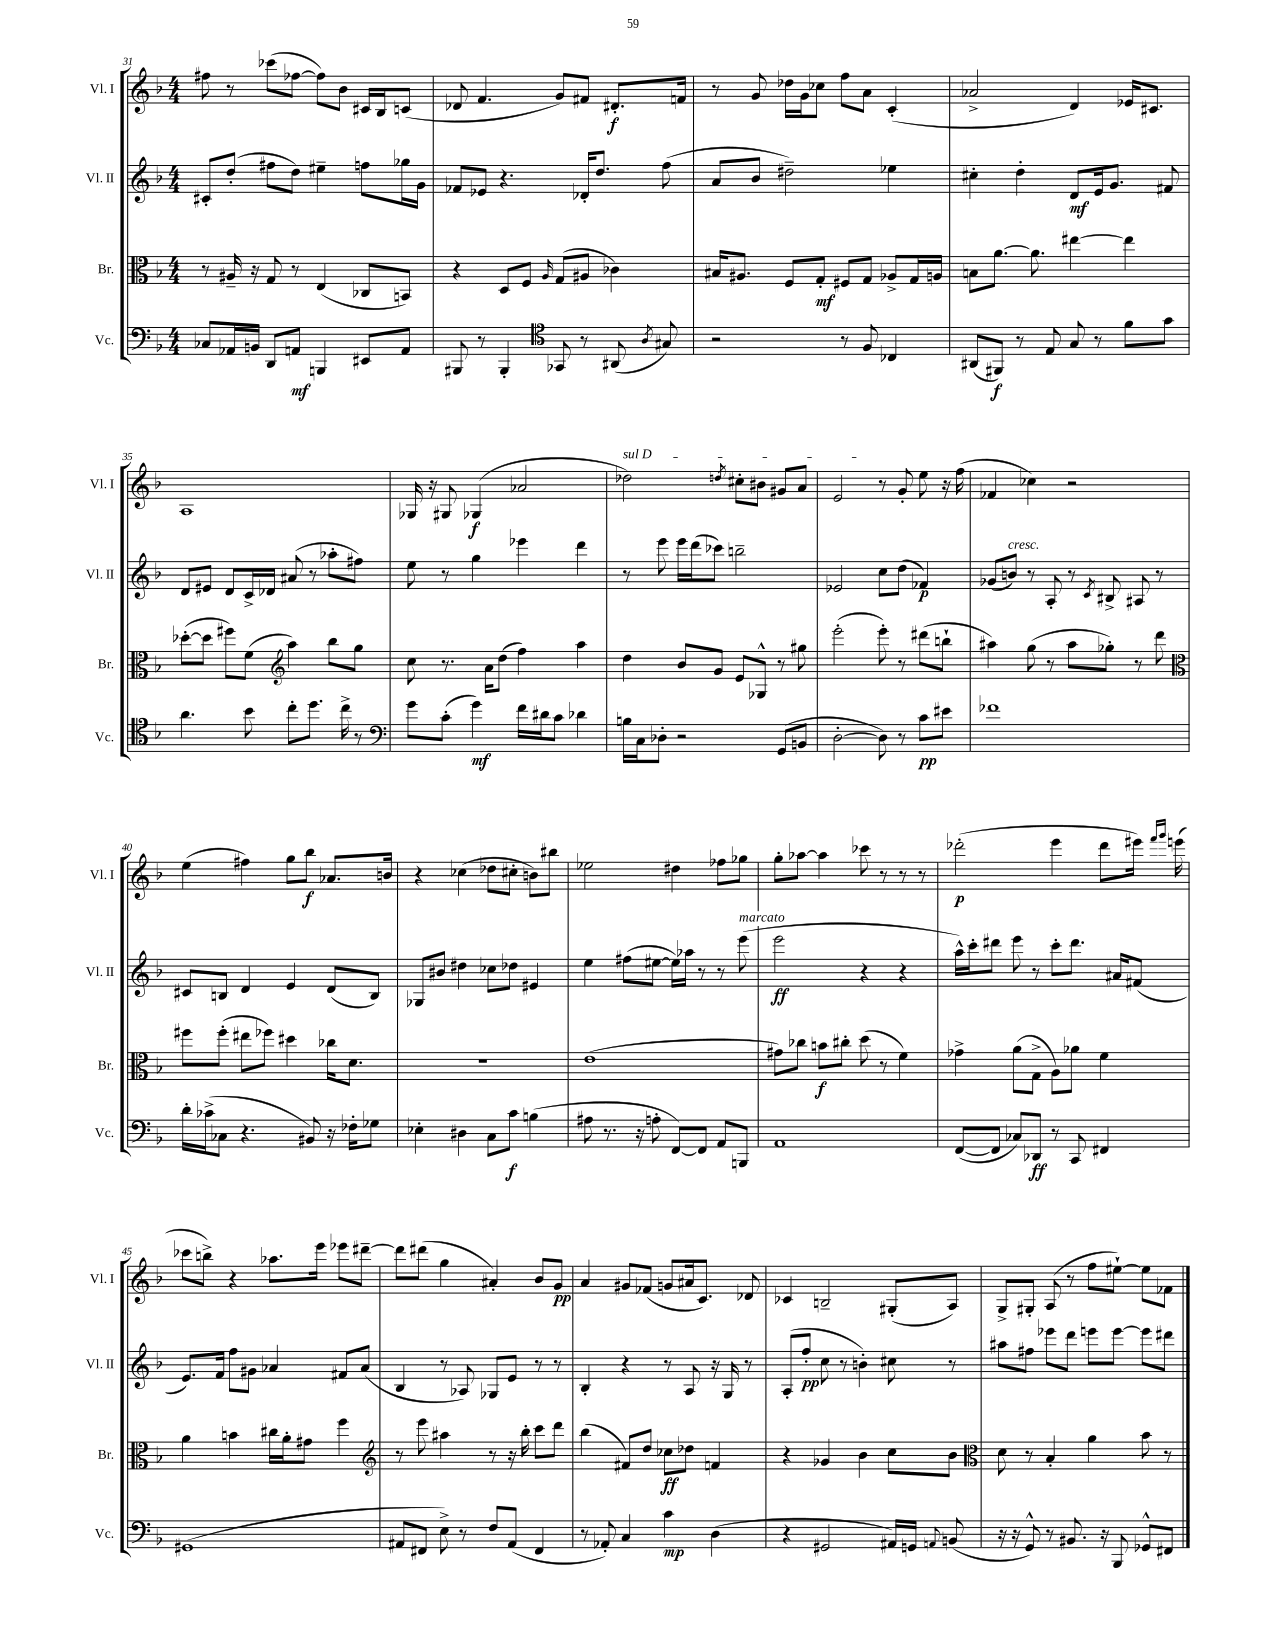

**kern	**kern	**kern	**kern
*staff4	*staff3	*staff2	*staff1
*clefF4	*clefC3	*clefG2	*clefG2
*k[b-]	*k[b-]	*k[b-]	*k[b-]
*M4/4	*M4/4	*M4/4	*M4/4
8C-	8r	8c#'	8ff#
16AA-	16A#~	(8dd'	8r
16BB	16r	.	.
8DD	8G	8ff#	(8ccc-
8AA	8r	8dd)	[8ff-
4BBB	(4E	4ee#~	8ff-])
.	.	.	8b-
8EE#	8C-	8ff	16c#
.	.	.	16B-
8AA	8BB)	16gg-	(8c
.	.	16g	.
=	=	=	=
8BBB#	4r	8f-	8d-
8r	.	8e-	4.f
4BBB#'	8D	4.r	.
.	8F	.	.
*clefC4	*	*	*
.	16qqA	.	.
8GG-	(8G	.	8g)
8r	8A#	16d-'	8f#
.	.	8.dd	.
(8AA#	4c-)	.	8.d#'
8qA	.	.	.
8G#)	.	(8ff	.
.	.	.	16f
=	=	=	=
2r	16B#	8a	8r
.	8.A#	.	.
.	.	8b-	8g
.	8F	2dd#~)	16dd-
.	.	.	16g
.	8G'	.	8cc-
8r	8F#	.	8ff
8F	8G	.	8a
4C-	8A-^	4ee-	(4c'
.	16G	.	.
.	16A	.	.
=	=	=	=
(8AA#	8B	4cc#'	2a-^
8FF#)	[8.a	.	.
8r	.	4dd'	.
.	8.a]	.	.
8E	.	.	.
8G	[4ee#	8d	4d)
8r	.	16e	.
.	.	8.g	.
8f	4ee#]	.	16e-
.	.	.	8.c#
8g	.	8f#	.
=	=	=	=
4.a	([8dd-'	8d	1A
.	8dd-]	8e#	.
.	8ff#)	8d	.
8b-	(8f	16c^	.
.	.	16d-	.
*	*clefG2	*	*
8cc'	4aa)	(8a#	.
8.dd	.	8r	.
.	8bb-	8aa-'	.
16cc^	.	.	.
8r	8gg	8ff#)	.
=	=	=	=
*clefF4	*	*	*
8g	8cc	8ee	16G-
.	.	.	16r
(8c'	8.r	8r	8G#
4g)	.	4gg	(4G-
.	16a	.	.
.	(8dd	.	.
16f	4ff)	4eee-	2a-
16d#	.	.	.
8c	.	.	.
4d-	4aa	4ddd	.
=	=	=	=
16B	4dd	8r	2dd-)
16C	.	.	.
8D-'	.	8eee	.
2r	8b-	16eee	.
.	.	(16ddd	.
.	8g	8ccc-)	.
.	.	.	8qdd
.	8e	2bb~	8cc#'
.	8G-^^	.	8b#
(8GG	8r	.	8g#
8BB	8gg#	.	8a
=	=	=	=
[2D'	(2eee'	2e-	2e
8D])	8eee')	8cc	8r
8r	8r	(8dd	8g'
8c	(8ddd#	4f-)	8ee
8e#	8bb`	.	16r
.	.	.	(16ff
=	=	=	=
1f-	4aa#)	(8g-	4f-
.	.	8b)	.
.	(8gg	8r	4cc-)
.	8r	8A'	.
.	8aa#	8r	2r
.	.	8qc	.
.	8gg-')	8B#^	.
.	8r	8A#	.
.	8ddd	8r	.
=	=	=	=
*	*clefC3	*	*
16d'	8ff#	8c#	(4ee
(16c-^	.	.	.
8C-	(8ff#'	8B	.
4.r	8ee#	4d	4ff#)
.	8ff-)	.	.
.	4dd#	4e	8gg
8BB#)	.	.	8bb-
16r	16cc-	(8d	8.a-
16F-'	8.d	.	.
8G-	.	8B)	.
.	.	.	16b
=	=	=	=
4E-'	1r	8G-	4r
.	.	8b#	.
4D#	.	4dd#	(4cc-
8C	.	8cc-	8dd-
8c	.	8dd-	8cc#'
(4B	.	4e#	8b)
.	.	.	8bb#
=	=	=	=
8A#	(1e	4ee	2ee-
8.r	.	.	.
.	.	(8ff#	.
16r	.	.	.
8A'	.	[8ee#	.
[8FF)	.	16ee#])	4dd#
.	.	16aa-	.
8FF]	.	8r	.
8AA	.	8r	8ff-
8BBB	.	(8eee	8gg-
=	=	=	=
1AA	8g#)	2eee	8gg'
.	8cc-	.	[8aa-
.	8b	.	4aa-]
.	8cc#'	.	.
.	(8dd	4r	8ccc-
.	8r	.	8r
.	4f)	4r	8r
.	.	.	8r
=	=	=	=
([8FF	4g-^	16aa^^)	(2ddd-'
.	.	16ccc'	.
8FF]	.	8ddd#	.
8C-)	(8a	8eee	.
8DD-	8G^	8r	.
8r	8A)	8ccc'	4eee
8CC	8a-	8.ddd#	.
4FF#	4f	.	8ddd-
.	.	16a#	.
.	.	(8f#	16eee#)
.	.	.	16qqfff
.	.	.	16qqggg
.	.	.	(16eee
=	=	=	=
(1GG#	4a	8.e)	8ccc-
.	.	.	8bb^)
.	.	16f	.
.	4b	8ff	4r
.	.	8g#	.
.	16cc#	4a-	8.aa-
.	16a'	.	.
.	8g#	.	.
.	.	.	16eee
.	4ff	8f#	8eee-
.	.	(8a-	[8ddd#~
=	=	=	=
*	*clefG2	*	*
8AA#	8r	4B-	8ddd#]
8FF#	8eee	.	(8ddd#
8E^)	4aa#	8r	4gg
8r	.	8A-)	.
8F	8r	8G-	4a#')
(8AA#	16r	8e	.
.	16bb-'	.	.
4FF#	8ccc	8r	8b-
.	8ddd	8r	8g
=	=	=	=
8r	(4bb-	4B-'	4a
8AA-')	.	.	.
4C	8f#)	4r	8g#
.	8dd	.	(8f-
4c	8cc-	8r	8g
.	8dd-	8A	16a#
.	.	.	8.c)
(4D	4f	16r	.
.	.	16G	.
.	.	8r	8d-
=	=	=	=
4r	4r	(8A'	4c-
.	.	8ff'	.
2GG#	4g-	8cc	2B~
.	.	8r	.
.	4b-	4b')	.
16AA#)	8cc	8cc#	(8G#'
16GG	.	.	.
8qqAA	.	.	.
(8BB	8b-	8r	8A)
=	=	=	=
*	*clefC3	*	*
16r	8d	8aa#	8G^
16r	.	.	.
8GG^^)	8r	8ff#	8G#'
8r	4B-'	8eee-	(8A
8.BB#	.	8ddd	8r
.	4a	8eee	8ff
16r	.	.	.
8BBB-	.	[8eee	[8ee#`)
8GG-^^	8b-	8eee]	8ee#]
8FF#	8r	8ddd#	8f-
==	==	==	==
*-	*-	*-	*-
